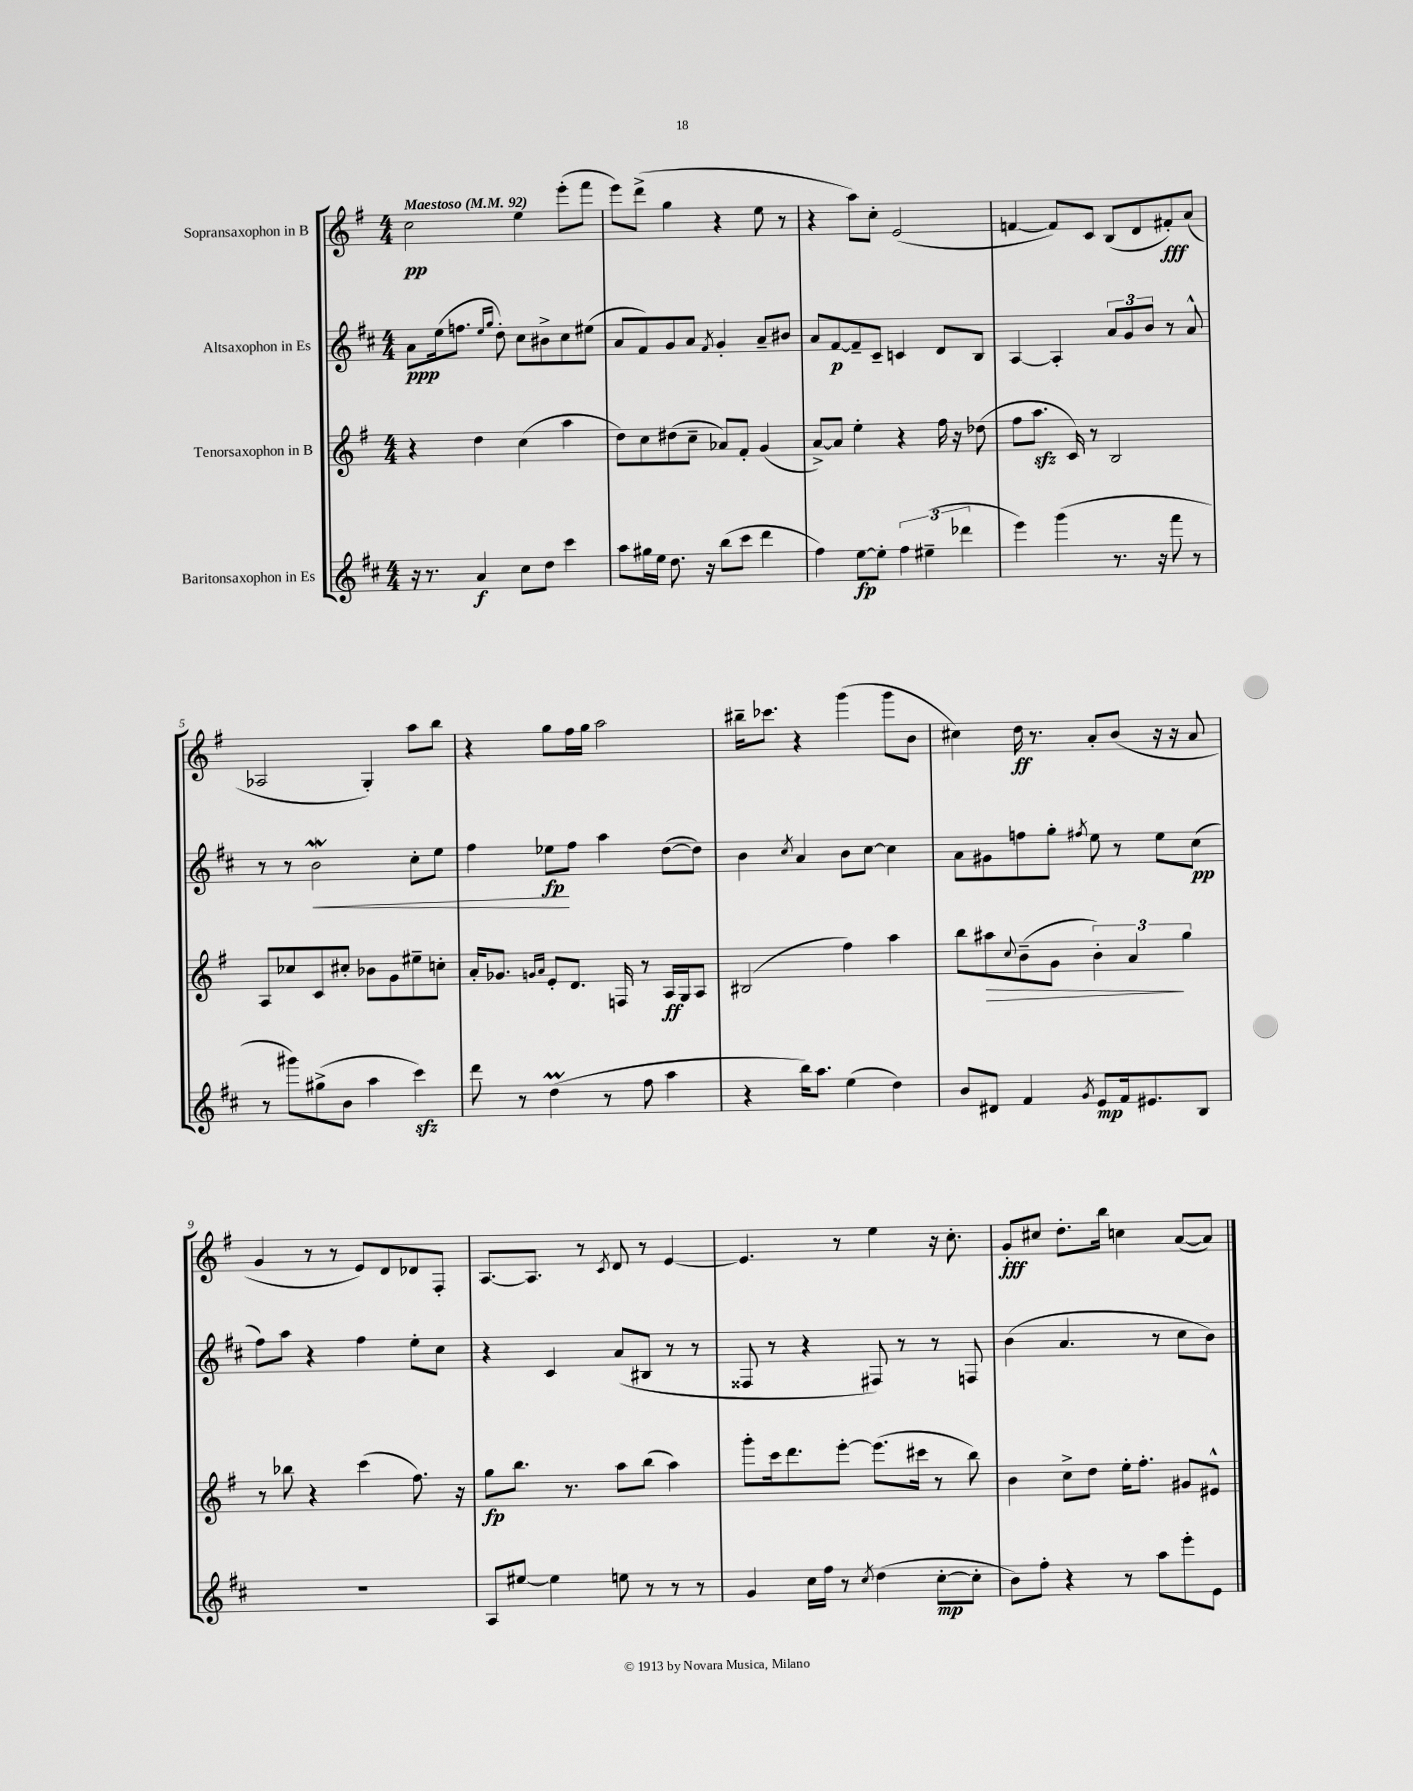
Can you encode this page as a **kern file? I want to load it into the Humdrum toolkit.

**kern	**dynam	**kern	**dynam	**kern	**dynam	**kern	**dynam
*part4	*part4	*part3	*part3	*part2	*part2	*part1	*part1
*staff4	*staff4	*staff3	*staff3	*staff2	*staff2	*staff1	*staff1
*I"Baritonsaxophon in Es	*	*I"Tenorsaxophon in B	*	*I"Altsaxophon in Es	*	*I"Sopransaxophon in B	*
*clefG2	*	*clefG2	*	*clefG2	*	*clefG2	*
*k[f#c#]	*	*k[f#]	*	*k[f#c#]	*	*k[f#]	*
*M4/4	*	*M4/4	*	*M4/4	*	*M4/4	*
*MM92	*	*MM92	*	*MM92	*	*MM92	*
=1	=1	=1	=1	=1	=1	=1	=1
!	!	!	!	!	!	!LO:TX:a:B:t=Maestoso	!
16r	.	4r	.	8a\L	ppp	2cc\	pp
8.r	.	.	.	.	.	.	.
.	.	.	.	(16ee\k	.	.	.
.	.	.	.	8.ffn\J	.	.	.
4a/	f	4dd\	.	.	.	.	.
.	.	.	.	16qqee/LL	.	.	.
.	.	.	.	16qqgg/JJ	.	.	.
.	.	.	.	8dd'\)	.	.	.
8cc#\L	.	(4cc\	.	8cc#\L	.	4ee\	.
8dd\J	.	.	.	8b#X^\	.	.	.
4ccc#\	.	4aa\	.	8cc#\	.	(8eee'\L	.
.	.	.	.	(8ee#X\J	.	8fff#\J	.
=2	=2	=2	=2	=2	=2	=2	=2
8aa\L	.	8dd\L)	.	8a/L	.	8eee\L)	.
16gg#X\L	.	8cc\	.	8f#/)	.	(8ddd^\J	.
16ee\JJ	.	.	.	.	.	.	.
8.dd\	.	(8dd#X\	.	8g/	.	4gg\	.
.	.	8cc~\J	.	8a/J	.	.	.
16r	.	.	.	.	.	.	.
.	.	.	.	8qf#/	.	.	.
(8bb\L	.	8a-X/L)	.	4g'/	.	4r	.
8ccc#\J	.	8f#'/J	.	.	.	.	.
4ddd\	.	(4g/	.	8a~/L	.	8ee\	.
.	.	.	.	8b#X/J	.	8r	.
=3	=3	=3	=3	=3	=3	=3	=3
4ff#\)	.	[8a^/L)	.	8a/L	.	4r	.
.	.	8a/J]	.	[8f#/	p	.	.
[8ee\L	fp	4ee'\	.	8f#~/]	.	8aa\L)	.
8ee'\J]	.	.	.	8c#~/J	.	8cc'\J	.
6ff#\	.	4r	.	4cn/	.	(2e/	.
(6ee#X~\	.	.	.	.	.	.	.
.	.	16ff#\	.	8d/L	.	.	.
.	.	16r	.	.	.	.	.
6ddd-X\	.	.	.	.	.	.	.
.	.	(8dd-X\	.	8B/J	.	.	.
=4	=4	=4	=4	=4	=4	=4	=4
4eee\)	.	8ff#\L	.	[4A/	.	[4fn/	.
.	.	8.aazz\J	.	.	.	.	.
(4ggg\	.	.	.	4A'/]	.	8f/L])	.
.	.	16c/)	.	.	.	.	.
.	.	8r	.	.	.	8c/J	.
8.r	.	2B/	.	12a/L	.	(8B/L	.
.	.	.	.	12g/	.	.	.
.	.	.	.	.	.	8d/	.
.	.	.	.	12b/J	.	.	.
16r	.	.	.	.	.	.	.
8fff#\	.	.	.	8r	.	8f#X'/)	fff
8r	.	.	.	8a^^/	.	(8a/J	.
!!LO:LB:g=z
=5	=5	=5	=5	=5	=5	=5	=5
8r	.	8A/L	.	8r	.	2A-X/	.
8ggg#X\L)	.	8cc-X/	.	8r	.	.	.
!	!	!	!	!	!LO:HP:b	!	!
(8gg#X^\	.	8c/	.	2bW\	<	.	.
8b\J	.	8cc#X'/J	.	.	.	.	.
4aa\	.	8b-X\L	.	.	.	4G'/)	.
.	.	8g\	.	.	.	.	.
4ccc#zz\)	.	8ee#X~\	.	8cc#'\L	.	8aa\L	.
.	.	8ccn'\J	.	8ee\J	.	8bb\J	.
=6	=6	=6	=6	=6	=6	=6	=6
8ddd\	.	16a'/KL	.	4ff#\	.	4r	.
.	.	8.g-X/J	.	.	.	.	.
8r	.	.	.	.	.	.	.
.	.	16qqgn/LL	.	.	.	.	.
.	.	16qqa/JJ	.	.	.	.	.
(4ddM\	.	8e'/L	.	8ee-X\L	fp	8gg\L	.
.	.	8.d/J	.	8ff#\J	[	16ff#\L	.
.	.	.	.	.	.	16gg\JJ	.
8r	.	.	.	4aa\	.	2aa\	.
.	.	16Fn/	.	.	.	.	.
8ff#\	.	8r	.	.	.	.	.
4aa\	.	16A/LL	ff	([8dd\L	.	.	.
.	.	16G/J	.	.	.	.	.
.	.	8A/J	.	8dd\J])	.	.	.
=7	=7	=7	=7	=7	=7	=7	=7
4r	.	(2B#X/	.	4b\	.	16bb#X~\KL	.
.	.	.	.	.	.	8.ccc-X\J	.
.	.	.	.	8qcc#/	.	.	.
16bb\KL)	.	.	.	4a/	.	4r	.
8.aa\J	.	.	.	.	.	.	.
(4ee\	.	4ff#\)	.	8b\L	.	(4ggg\	.
.	.	.	.	[8cc#\J	.	.	.
4dd\)	.	4aa\	.	4cc#\]	.	8ggg\L	.
.	.	.	.	.	.	8b\J	.
=8	=8	=8	=8	=8	=8	=8	=8
8b/L	.	8bb\L	.	8a\L	.	4cc#X\)	.
!	!	!	!LO:HP:b	!	!	!	!
8d#X/J	.	8aa#X\	>	8g#X\	.	.	.
.	.	8qqcc/	.	.	.	.	.
4f#/	.	(8b~\	.	8ffn\	.	16dd\	ff
.	.	.	.	.	.	8.r	.
.	.	8g\J	.	8gg'\J	.	.	.
8qg/	.	.	.	8qff#X/	.	.	.
8e/L	mp	6b'\)	.	8ee\	.	8a'/L	.
16f#/k	.	.	.	8r	.	(8b/J	.
.	.	6a/	.	.	.	.	.
8.e#X/	.	.	.	.	.	.	.
.	.	.	.	8ee\L	.	16r	.
.	.	.	.	.	.	16r	.
.	.	6gg\	]	.	.	.	.
8B/J	.	.	.	(8cc#\J	pp	8a/	.
!!LO:LB:g=z
=9	=9	=9	=9	=9	=9	=9	=9
1r	.	8r	.	8ff#\L)	.	4g/	.
.	.	8bb-X\	.	8aa\J	.	.	.
.	.	4r	.	4r	.	8r	.
.	.	.	.	.	.	8r	.
.	.	(4ccc\	.	4ff#\	.	8e/L)	.
.	.	.	.	.	.	8d/	.
.	.	8.ff#\)	.	8ee'\L	.	8d-X/	.
.	.	.	.	8cc#\J	.	8F#'/J	.
.	.	16r	.	.	.	.	.
=10	=10	=10	=10	=10	=10	=10	=10
8A/L	.	8gg\L	fp	4r	.	[8.A/L	.
[8ee#X/J	.	8.bb\J	.	.	.	.	.
.	.	.	.	.	.	8.A/J]	.
4ee#\]	.	.	.	4c#/	.	.	.
.	.	8.r	.	.	.	.	.
.	.	.	.	.	.	8r	.
.	.	.	.	.	.	8qc/	.
8een\	.	8aa\L	.	(8a/L	.	8d/	.
8r	.	(8bb\J	.	8B#X/J	.	8r	.
8r	.	4aa\)	.	8r	.	[4e/	.
8r	.	.	.	8r	.	.	.
=11	=11	=11	=11	=11	=11	=11	=11
4g/	.	8ggg'\L	.	8F##X/	.	4.e/]	.
.	.	16ccc\k	.	8r	.	.	.
.	.	8.ddd\	.	.	.	.	.
16cc#\LL	.	.	.	4r	.	.	.
16ff#\JJ	.	.	.	.	.	.	.
8r	.	[8eee'\J	.	.	.	8r	.
8qcc#/	.	.	.	.	.	.	.
(4dd\	.	(8.eee\L]	.	8F#X/)	.	4ee\	.
.	.	.	.	8r	.	.	.
.	.	16ccc#X\Jk	.	.	.	.	.
[8cc#'\L	mp	8r	.	8r	.	16r	.
.	.	.	.	.	.	8.cc'\	.
8cc#'\J]	.	8bb\)	.	8Fn/	.	.	.
=12	=12	=12	=12	=12	=12	=12	=12
8b\L)	.	4b\	.	(4b\	.	8g'/L	fff
8ff#'\J	.	.	.	.	.	8cc#X/J	.
4r	.	8cc^\L	.	4.a/	.	8.dd'\L	.
.	.	8dd\J	.	.	.	.	.
.	.	.	.	.	.	16bb\Jk	.
8r	.	16ee'\KL	.	.	.	4ccn\	.
.	.	8.ff#'\J	.	.	.	.	.
8aa\L	.	.	.	8r	.	.	.
8eee'\	.	8g#X/L	.	8cc#\L	.	([8a/L	.
8e\J	.	8e#X^^/J	.	8b\J)	.	8a/J])	.
==	==	==	==	==	==	==	==
*-	*-	*-	*-	*-	*-	*-	*-
